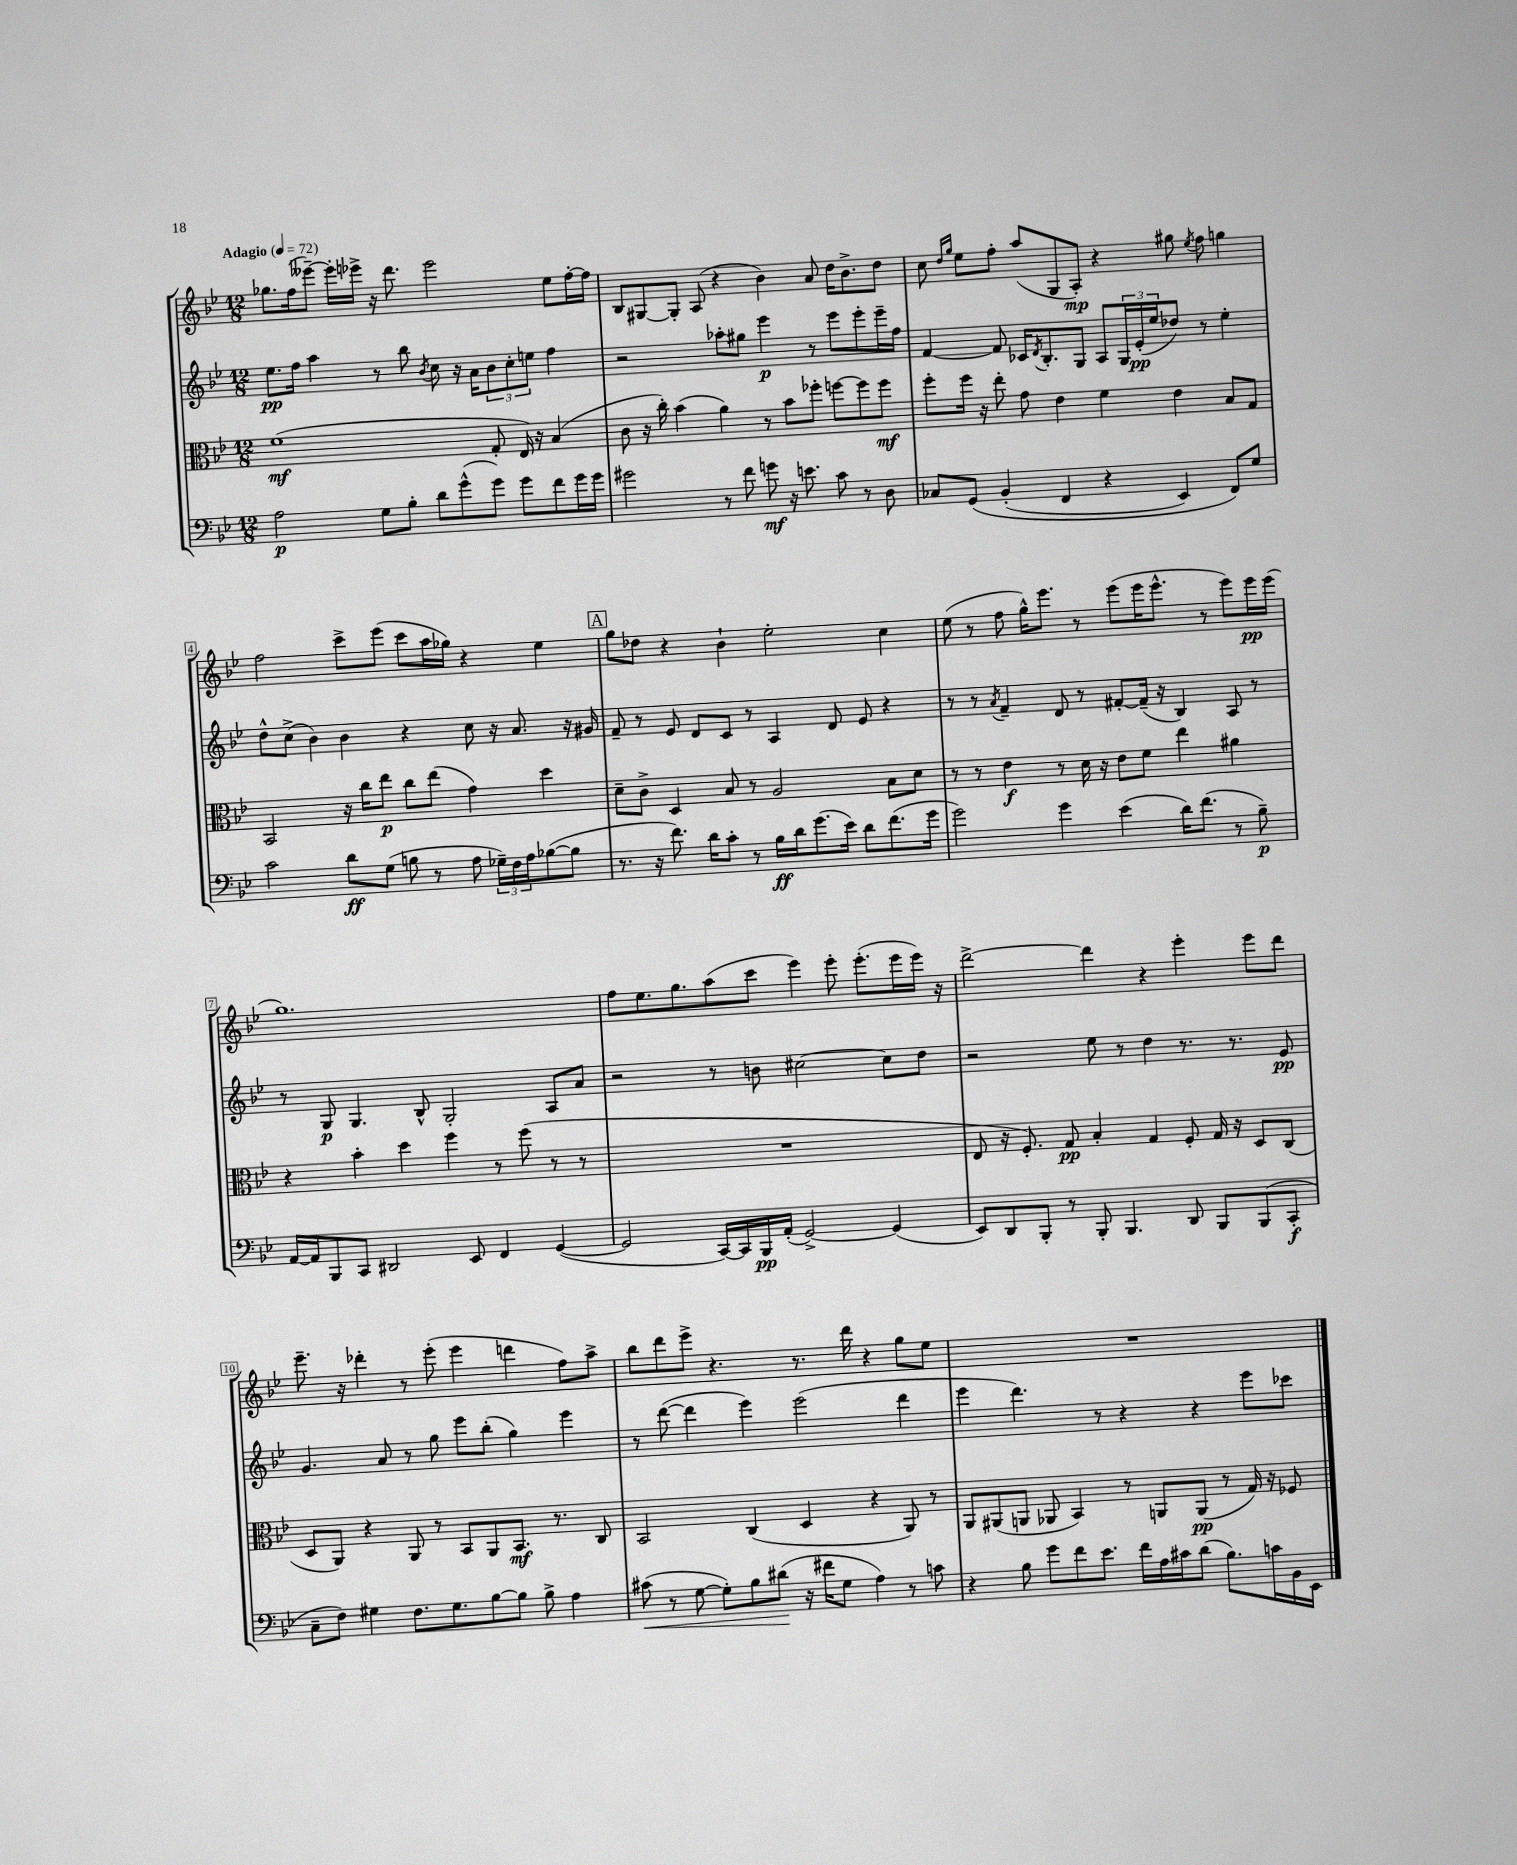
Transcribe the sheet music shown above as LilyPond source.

<<
\new StaffGroup <<
\new Staff = "s0" {
    \clef treble \key bes \major \numericTimeSignature \time 12/8 \tempo "Adagio" 4 = 72
    ges''8. f''16( eeses'''8~--) eeses'''16-. ees'''16-> r16 d'''8. ees'''2 ees''8 f''16~-. f''16 |
    bes8 gis8~ gis8-. a8( r4 bes'4) a'8 d''16 bes'8.-> d''8 |
    c''8 \grace { d''16 g''16 } ees''8 f''8-. a''8( g8 a8-.\mp) r4 gis''8 \acciaccatura { ees''8 } f''8 g''4 |
    f''2 c'''8-> ees'''8( c'''8 a''16 ges''16) r4 ees''4 |
    \mark \markup { \box "A" } g''8 des''8 r4 bes'4-! ees''2-. c''4 |
    ees''8( r8 f''8 g''16-^) ees'''8. r8 ees'''8( ees'''16 ees'''8.-^ r8 ees'''8) ees'''16\pp ees'''16( |
    g''1.) |
    f''8 ees''8. g''8. a''8( c'''8 ees'''4) ees'''8-. ees'''8.-.( ees'''16 ees'''16) r16 |
    d'''2~-> d'''4 r4 ees'''4-. ees'''8 d'''8 |
    ees'''8.-- r16 des'''4-. r8 ees'''8-.( ees'''4 d'''4 f''8) a''8-> |
    bes''8 d'''8 ees'''8-> r4. r8. d'''16 r4 g''8 ees''8 |
    R1. \bar "|." |
}
\new Staff = "s1" {
    \clef treble \key bes \major \numericTimeSignature \time 12/8
    ees''8.\pp f''16 a''4 r8 bes''8 \acciaccatura { bes'8 } c''8 r16 a'16 \tuplet 3/2 { bes'8 c''8-. e''8 } f''4 |
    r2 aes''8-. gis''8 ees'''4\p r8 ees'''8 ees'''8-. ees'''16-- f''16 |
    f'4~ f'8 ces'16 \acciaccatura { d'8 } bes8.-. g8 a8 \tuplet 3/2 { g16 ees'16-.\pp( ees''16 } des''8) r8 ees''4-. |
    d''8-^ c''8->( bes'4) bes'4 r4 c''8 r16 a'8. r16 gis'16 |
    \mark \markup { \box "A" } f'8-- r8 ees'8 d'8 c'8 r8 a4 d'8 ees'8 r4 |
    r8 r8 \acciaccatura { a'8 } f'4-- d'8 r8 fis'8~-. fis'16--( r16 bes4) a8 r8 |
    r8 g8\p g4. bes8-^ g2-. a8 a'8 |
    r2 r8 b'8 cis''2~ cis''8 d''8 |
    r2 ees''8 r8 d''4 r8. r8. ees'8\pp |
    g'4. a'8 r8 g''8 ees'''8 bes''8-.( g''4) ees'''4 |
    r8 d'''8~( d'''4 ees'''4) ees'''2( d'''4 |
    ees'''4 d'''4.) r8 r4 r4 ees'''8 ces'''8 \bar "|." |
}
\new Staff = "s2" {
    \clef alto \key bes \major \numericTimeSignature \time 12/8
    f'1\mf( g8-. ees16) r16 bes4( |
    c'8 r16 c''16-.) bes'4( a'4) r8 bes'8 fes''8-. f''8~ f''8 f''8\mf |
    f''8-. f''16 r16 ees''8-. g'8 ees'4 f'4 ees'4 bes8 g8 |
    bes,2 r16 c''16 ees''8\p c''8 ees''8( g'4) d''4 |
    \mark \markup { \box "A" } d'8-- c'8-> d4 bes8 r8 a2 bes8 d'8 |
    r8 r8 ees'4\f r8 d'16 r16 ees'8 f'8 ees''4 ais'4 |
    r4 bes'4-. d''4 f''4 r8 f''8( r8 r8 |
    R1. |
    ees8 r16 f8.-.) g8\pp bes4-. g4 f8-. g16 r16 d8 c8( |
    d8 a,8) r4 a,8 r8 bes,8 a,8 bes,8.\mf r8. c8 |
    bes,2 c4( d4 r4 a,8) r8 |
    a,8 ais,8( a,8 aes,8 bes,4) r8 a,8 a,8\pp( r8 g16) r16 fes8 \bar "|." |
}
\new Staff = "s3" {
    \clef bass \key bes \major \numericTimeSignature \time 12/8
    a2\p g8 bes8-. d'8 g'8-^( g'8) g'8 f'8 g'16 g'16 |
    gis'2 r8 f'8 g'8\mf r16 e'8. c'8 r8 d8 |
    ces8 g,8\( bes,4-.( f,4 r4 ees,4) f,8\) g8 |
    c'2 d'8\ff g8( b8 r8 a8 \tuplet 3/2 { ges16--) f16 a16 } bes8~( bes8 |
    \mark \markup { \box "A" } r8. r16 f'8.) d'16 c'8-. r8 bes16\ff d'16 g'8.( ees'16) d'8 f'8.( g'16 |
    g'2) g'4 ees'4( d'16) f'8.( r8 bes8--\p) |
    a,16~ a,16 bes,,8 c,8 dis,2 ees,8 f,4 g,4~( |
    g,2 c,16~) c,16 bes,,16\pp a,16-.( g,2~->) g,4( |
    ees,8) d,8 bes,,8-. r8 bes,,8-. bes,,4. d,8 bes,,8 bes,,8( c,8-.\f |
    c8-- f8) gis4 f8. gis8. bes8~ bes8 bes8-> a4 |
    cis'8\<( r8 g8~ g8-.) bes8 dis'8\!( r16 fis'16 g8 a4) r8 c'8 |
    r4 bes8 g'8 f'8 ees'8. f'16 a16 cis'16 d'8( bes8.) c'16 bes,16 ees,16 \bar "|." |
}
>>
>>
\layout { \context { \Score \override BarNumber.stencil = #(make-stencil-boxer 0.1 0.3 ly:text-interface::print) } }
